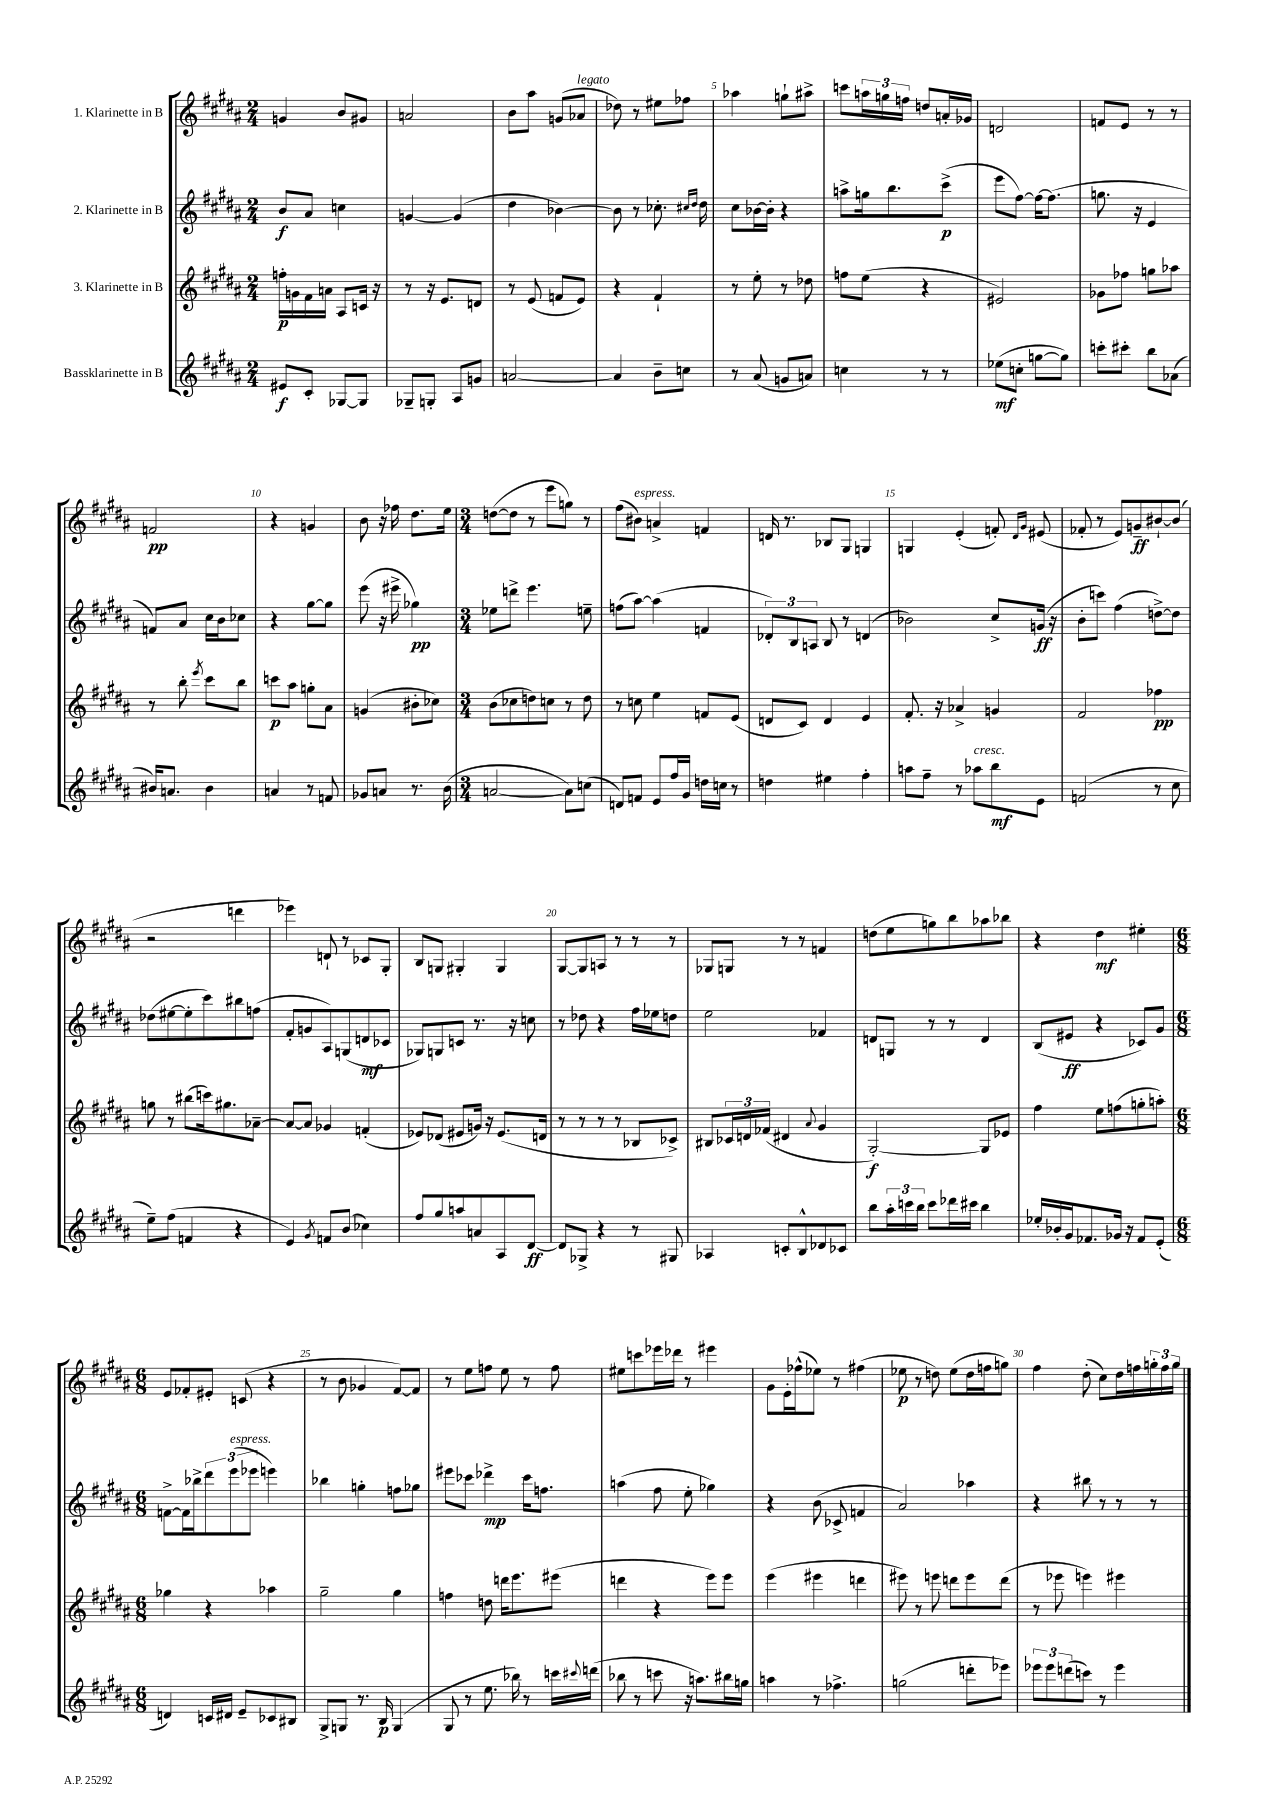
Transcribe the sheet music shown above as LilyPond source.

<<
\new StaffGroup <<
\new Staff = "s0" \with { instrumentName = "1. Klarinette in B" } {
    \clef treble \key b \major \numericTimeSignature \time 2/4
    g'4 b'8 gis'8 |
    a'2 |
    b'8 ais''8 g'8( aes'8^\markup { \italic "legato" } |
    des''8) r8 eis''8 fes''8 |
    aes''4 g''8-! ais''8-> |
    c'''8 \tuplet 3/2 { a''16 g''16 f''16 } d''8 a'16-. ges'16 |
    d'2 |
    f'8 e'8 r8 r8 |
    f'2\pp |
    r4 g'4 |
    b'8 r16 fes''16 dis''8. e''16 |
    \numericTimeSignature \time 3/4 d''8~( d''8 r8 e'''8 g''8) r8 |
    fis''8( bis'8^\markup { \italic "espress." }) a'4-> f'4 |
    d'16 r8. bes8 gis8 g4 |
    g4 e'4-.( f'8-.) \grace { dis'16 gis'16 } eis'8( |
    fes'8-. r8 e'8) g'8--\ff bis'8~-! bis'8( |
    r2 d'''4 |
    ees'''4) d'8-! r8 ces'8 gis8-. |
    b8 g8 gis4-. gis4 |
    gis8~ gis8 a8 r8 r8 r8 |
    ges8 g8 r8 r8 f'4 |
    d''8( e''8 g''8) b''8 aes''8 bes''8 |
    r4 dis''4\mf eis''4-. |
    \numericTimeSignature \time 6/8 e'8 fes'8-. eis'8-. c'8( r4 |
    r8 b'8 ges'4 fis'8~) fis'8 |
    r8 e''8 f''8 e''8 r8 f''8 |
    eis''8 c'''8 ees'''16 des'''16 r8 eis'''4 |
    gis'8 e'16-. fes''16-^( ees''8) r8 fis''4( |
    ees''8\p r8 d''8) ees''8( d''16 f''16 g''8) |
    fis''4 dis''8-.( cis''8) dis''16 f''16 \tuplet 3/2 { g''16-. f''16 g''16 } \bar "|." |
}
\new Staff = "s1" \with { instrumentName = "2. Klarinette in B" } {
    \clef treble \key b \major \numericTimeSignature \time 2/4
    b'8\f ais'8 c''4 |
    g'4~ g'4( |
    dis''4 bes'4~) |
    bes'8 r8 ces''8.-. \grace { cis''16 dis''16 } dis''16 |
    cis''8 bes'16~ bes'16-. r4 |
    a''8-> g''16 b''8. cis'''8->\p( |
    e'''8 fis''8~) fis''16~ fis''8.( |
    g''8. r16 e'4 |
    f'8) ais'8 cis''16 b'16 ces''8 |
    r4 gis''8~ gis''8 |
    e'''8( r16 eis'''16-> ges''4\pp) |
    \numericTimeSignature \time 3/4 ees''8 d'''8-> e'''4. e''8-- |
    f''8( ais''8~) ais''4( f'4 |
    \tuplet 3/2 { des'8-.) b8 a8 } b8 r8 d'4( |
    bes'2) cis''8-> g'16\ff( r16 |
    b'8-. c'''8) fis''4( d''8~->) d''8 |
    des''8( eis''8~ eis''8-. cis'''8) bis''8 f''8( |
    fis'8-. g'8 ais8) g8( d'8\mf ces'8 |
    ges8) g8 c'8 r8. r16 c''8 |
    r8 des''8 r4 fis''16 ees''16 d''8 |
    e''2 fes'4 |
    d'8 g8 r8 r8 d'4 |
    b8( eis'8\ff r4 ces'8) gis'8 |
    \numericTimeSignature \time 6/8 f'8~-> f'16 bes''16-> \tuplet 3/2 { dis'''8 e'''8^\markup { \italic "espress." }( ees'''8 } e'''4) |
    bes''4 g''4-. f''8 ges''8 |
    eis'''8 ces'''8 des'''4->\mp ces'''16 f''8. |
    a''4( fis''8 e''8-. ges''4) |
    r4 b'8( ces'8-> f'4 |
    ais'2) aes''4 |
    r4 bis''8 r8 r8 r8 \bar "|." |
}
\new Staff = "s2" \with { instrumentName = "3. Klarinette in B" } {
    \clef treble \key b \major \numericTimeSignature \time 2/4
    f''16-.\p g'16 fis'16 a'16 ais8 c'16 r16 |
    r8 r16 e'8. d'8 |
    r8 e'8( f'8 e'8) |
    r4 fis'4-! |
    r8 e''8-. r8 des''8 |
    f''8 e''8( r4 |
    eis'2) |
    ges'8 fes''8 g''8 aes''8 |
    r8 b''8-. \acciaccatura { e'''8 } cis'''8 b''8 |
    c'''8\p ais''8 g''8-. ais'8 |
    g'4( bis'8-. ces''8) |
    \numericTimeSignature \time 3/4 b'8( ces''8 d''8) c''8 r8 d''8 |
    r8 c''8 e''4 f'8 e'8( |
    d'8 cis'8) d'4 e'4 |
    fis'8.-. r16 aes'4-> g'4 |
    fis'2 fes''4\pp |
    g''8 r8 bis''8( c'''16) gis''8. aes'8~-- |
    aes'8~ aes'8 ges'4 f'4-.( |
    ees'8) des'8( eis'8 g'16) r16 eis'8.( d'16 |
    r8 r8 r8 r8 bes8 ces'8->) |
    bis8 \tuplet 3/2 { ces'16 d'16 fes'16( } dis'4 \appoggiatura { ais'8 } gis'4 |
    gis2~-.\f) gis8 ees'8 |
    fis''4 e''8 f''8( g''8-. a''8-.) |
    \numericTimeSignature \time 6/8 ges''4 r4 aes''4 |
    gis''2-- gis''4 |
    f''4 d''8 d'''16 e'''8. eis'''8( |
    d'''4 r4 e'''8) e'''8 |
    e'''4( eis'''4 d'''4 |
    eis'''8) r8 e'''8 d'''8 e'''8 d'''8( |
    r8 ees'''8 e'''4) eis'''4 \bar "|." |
}
\new Staff = "s3" \with { instrumentName = "Bassklarinette in B" } {
    \clef treble \key b \major \numericTimeSignature \time 2/4
    eis'8\f cis'8-. ges8~ ges8 |
    ges8-- g8-. ais8 g'8 |
    a'2~ |
    a'4 b'8-- c''8 |
    r8 ais'8( g'8 a'8) |
    c''4 r8 r8 |
    ees''8\mf( c''8-. g''8~ g''8) |
    c'''8-. cis'''8-. b''8 aes'8( |
    bis'16) a'8. bis'4 |
    a'4 r8 f'8 |
    ges'8 a'8 r8. b'16( |
    \numericTimeSignature \time 3/4 a'2~ a'8) c''8( |
    d'8) f'8 e'8 fis''16 gis'16 d''16 c''16 r8 |
    d''4 eis''4 fis''4-. |
    a''8 fis''8-- r8 aes''8^\markup { \italic "cresc." } b''8\mf e'8 |
    f'2( r8 cis''8 |
    e''8--) fis''8( f'4 r4 |
    e'4) \acciaccatura { gis'8 } f'8 b'8( ces''4) |
    fis''8 gis''8 a''8 a'8 ais8 dis'8~\ff |
    dis'8 ges8-> r4 r8 gis8 |
    aes4 c'8-. b8-^ des'8 ces'8 |
    b''8 \tuplet 3/2 { ais''16-. c'''16 b''16 } c'''8 des'''16 cis'''16 b''4 |
    ees''16-. bes'16-. gis'16 fes'8. ges'16 r16 fes'8 e'8-.( |
    \numericTimeSignature \time 6/8 d'4) c'16 dis'16 e'8-- ces'8 bis8 |
    gis8-> g8 r8. b16\p g4( |
    gis8 r8 e''8. bes''16) r8 c'''16 \appoggiatura { cis'''8 } d'''16( |
    bes''8 r8 c'''8 r16 a''8.) bis''16 g''16 |
    a''4 r8 fes''4.-> |
    g''2( d'''8-. ees'''8) |
    \tuplet 3/2 { ees'''8 ees'''8 d'''8( } c'''8) r8 ees'''4 \bar "|." |
}
>>
>>
\layout { \context { \Score \override BarNumber.break-visibility = ##(#f #t #t) barNumberVisibility = #(every-nth-bar-number-visible 5) } }
